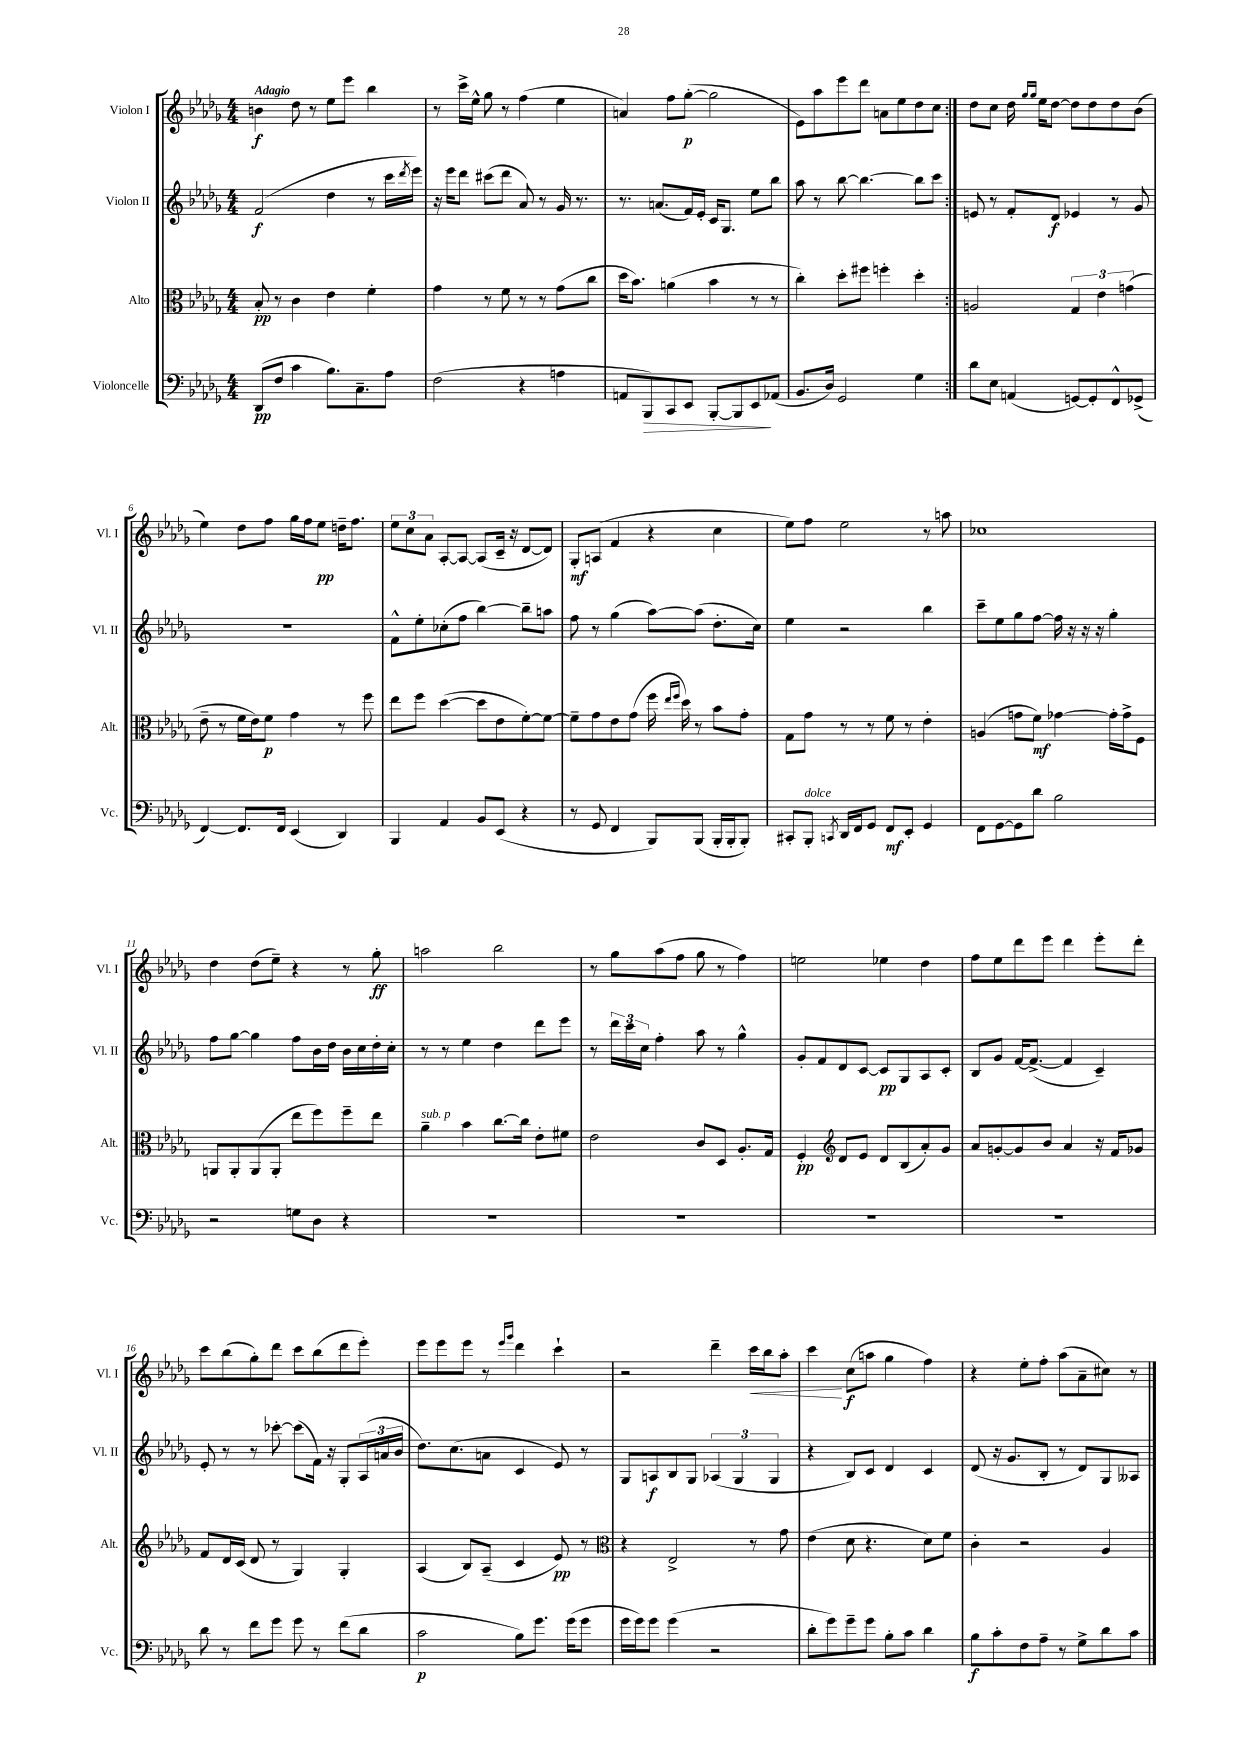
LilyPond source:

<<
\new StaffGroup <<
\new Staff = "s0" \with { instrumentName = "Violon I" shortInstrumentName = "Vl. I" } {
    \clef treble \key des \major \numericTimeSignature \time 4/4 \tempo "Adagio"
    \repeat volta 2 { b'4\f des''8 r8 ees''8 ees'''8 bes''4 |
    r8 c'''16-> ees''16-^ ges''8 r8 f''4( ees''4 |
    a'4) f''8 ges''8~-.\p( ges''2 |
    ees'8) aes''8 ees'''8 des'''8 a'8 ees''8 des''8 c''8 | }
    des''8 c''8 des''16 \grace { ges''16 ges''16 } ees''16 des''8~ des''8 des''8 des''8 bes'8( |
    ees''4) des''8 f''8 ges''16 f''16 ees''8\pp d''16-- f''8. |
    \tuplet 3/2 { ees''8 c''8 aes'8 } aes8~-. aes8~ aes8( c'16-- r16 des'8~ des'8) |
    ges8-.\mf a8( f'4 r4 c''4 |
    ees''8) f''8 ees''2 r8 a''8 |
    ces''1 |
    des''4 des''8( ees''8--) r4 r8 ges''8-.\ff |
    a''2 bes''2 |
    r8 ges''8 aes''8( f''8 ges''8 r8 f''4) |
    e''2 ees''4 des''4 |
    f''8 ees''8 des'''8 ees'''8 des'''4 ees'''8-. des'''8-. |
    c'''8 bes''8( ges''8-.) des'''8 c'''8 bes''8( des'''8 ees'''8-.) |
    ees'''8 ees'''8 ees'''8 r8 \grace { ees'''16 ges'''16 } des'''4 c'''4-! |
    r2 des'''4-- c'''16\< bes''16 aes''8-. |
    c'''4\! c''8\f( a''8 ges''4 f''4) |
    r4 ees''8-. f''8-. aes''8( aes'8-- cis''8) r8 \bar "|." |
}
\new Staff = "s1" \with { instrumentName = "Violon II" shortInstrumentName = "Vl. II" } {
    \clef treble \key des \major \numericTimeSignature \time 4/4
    \repeat volta 2 { f'2\f( des''4 r8 c'''16 \acciaccatura { des'''8 } ees'''16) |
    r16 ees'''16 des'''8 cis'''8( des'''8 aes'8) r8 ges'16 r8. |
    r8. a'8.( f'16) ees'16-. c'16 ges8. ees''8 bes''8 |
    aes''8 r8 bes''8~ bes''4.~ bes''8 c'''8 | }
    e'8 r8 f'8-. des'8\f ees'4 r8 ges'8 |
    R1 |
    f'8-^ ees''8-. ces''8-.( f''8 bes''4~) bes''8-- a''8 |
    f''8 r8 ges''4( aes''8~) aes''8( des''8.-. c''16) |
    ees''4 r2 bes''4 |
    c'''8-- ees''8 ges''8 f''8~ f''16 r16 r16 r16 ges''4-. |
    f''8 ges''8~ ges''4 f''8 bes'16 des''16 bes'16 c''16 des''16-. c''16-. |
    r8 r8 ees''4 des''4 des'''8 ees'''8 |
    r8 \tuplet 3/2 { des'''16 c'''16 c''16 } f''4-. aes''8 r8 ges''4-^ |
    ges'8-. f'8 des'8 c'8~ c'8\pp ges8 aes8 c'8-. |
    bes8 ges'8 f'16~ f'8.~->( f'4 c'4--) |
    ees'8-. r8 r8 ces'''8~-. ces'''8( f'16) r16 ges8-. \tuplet 3/2 { aes16( a'16 bes'16 } |
    des''8.) c''8.( a'8 c'4 ees'8) r8 |
    ges8 a8\f bes8 ges8 \tuplet 3/2 { aes4( ges4 ges4 } |
    r4 bes8) c'8 des'4 c'4 |
    des'8( r16 ges'8. bes8-. r8 des'8) ges8 aeses8 \bar "|." |
}
\new Staff = "s2" \with { instrumentName = "Alto" shortInstrumentName = "Alt." } {
    \clef alto \key des \major \numericTimeSignature \time 4/4
    \repeat volta 2 { bes8-.\pp r8 c'4 ees'4 f'4-. |
    ges'4 r8 f'8 r8 r8 ges'8( c''8 |
    des''16 bes'8.) a'4( bes'4 r8 r8 |
    c''4-.) des''8-. fis''8 f''4-. des''4-. | }
    a2 \tuplet 3/2 { ges4 ees'4 g'4( } |
    ees'8-- r8 f'16 ees'16) f'8\p ges'4 r8 f''8 |
    ees''8 f''8 des''4~( des''8 ees'8 f'8~-.) f'8~ |
    f'8-- ges'8 ees'8 ges'8( f''16 \grace { ees''16 f''16 } des''16) r8 bes'8 ges'8-. |
    ges8 ges'8 r8 r8 f'8 r8 ees'4-. |
    a4( g'8 f'8\mf) ges'4~ ges'16-. ges'16-> f8 |
    a,8 a,8-. a,8( a,8-. ees''8 f''8) f''8-- ees''8 |
    aes'4--^\markup { \italic "sub. p" } bes'4 c''8.~ c''16 ees'8-. fis'8 |
    ees'2 c'8 des8 aes8.-. ges16 |
    f4-.\pp \clef treble des'8 ees'8 des'8 bes8( aes'8-.) ges'8 |
    aes'8 g'8~-. g'8 bes'8 aes'4 r16 f'16 ges'8 |
    f'8 des'16 c'16( des'8 r8 ges4) ges4-. |
    aes4( bes8) aes8--( c'4 ees'8\pp) r8 |
    \clef alto r4 ees2-> r8 ges'8 |
    ees'4( des'8 r4. des'8) f'8 |
    c'4-. r2 aes4 \bar "|." |
}
\new Staff = "s3" \with { instrumentName = "Violoncelle" shortInstrumentName = "Vc." } {
    \clef bass \key des \major \numericTimeSignature \time 4/4
    \repeat volta 2 { des,8\pp( f8 c'4 bes8.) c8.-- aes8 |
    f2( r4 a4 |
    a,8 bes,,8\>) c,8 ees,8 bes,,8~-. bes,,8 ees,8\! aes,8( |
    bes,8. des16) ges,2 ges4 | }
    des'8 ees8 a,4( g,8~) g,8-. f,8-^ ges,8->( |
    f,4~) f,8. f,16 ees,4( des,4) |
    bes,,4 aes,4 bes,8 ees,8( r4 |
    r8 ges,8 f,4 bes,,8) bes,,8( bes,,16-. bes,,16-. bes,,8-.) |
    cis,8-. bes,,8-.^\markup { \italic "dolce" } \acciaccatura { c,8 } des,16 f,16 ges,8 f,8\mf ees,8-. ges,4 |
    f,8 ges,8~ ges,8 des'8 bes2 |
    r2 g8 des8 r4 |
    R1 |
    R1 |
    R1 |
    R1 |
    des'8 r8 f'8 ges'8 ges'8 r8 f'8( des'8 |
    c'2\p bes8) ges'8. ges'16( ges'8 |
    ges'16 ges'16) ges'8 ges'4( r2 |
    des'8-. ges'8) ges'8-- ges'8 bes8-. c'8 des'4 |
    bes8\f c'8-. f8 aes8-- r8 ges8-> des'8 c'8 \bar "|." |
}
>>
>>
